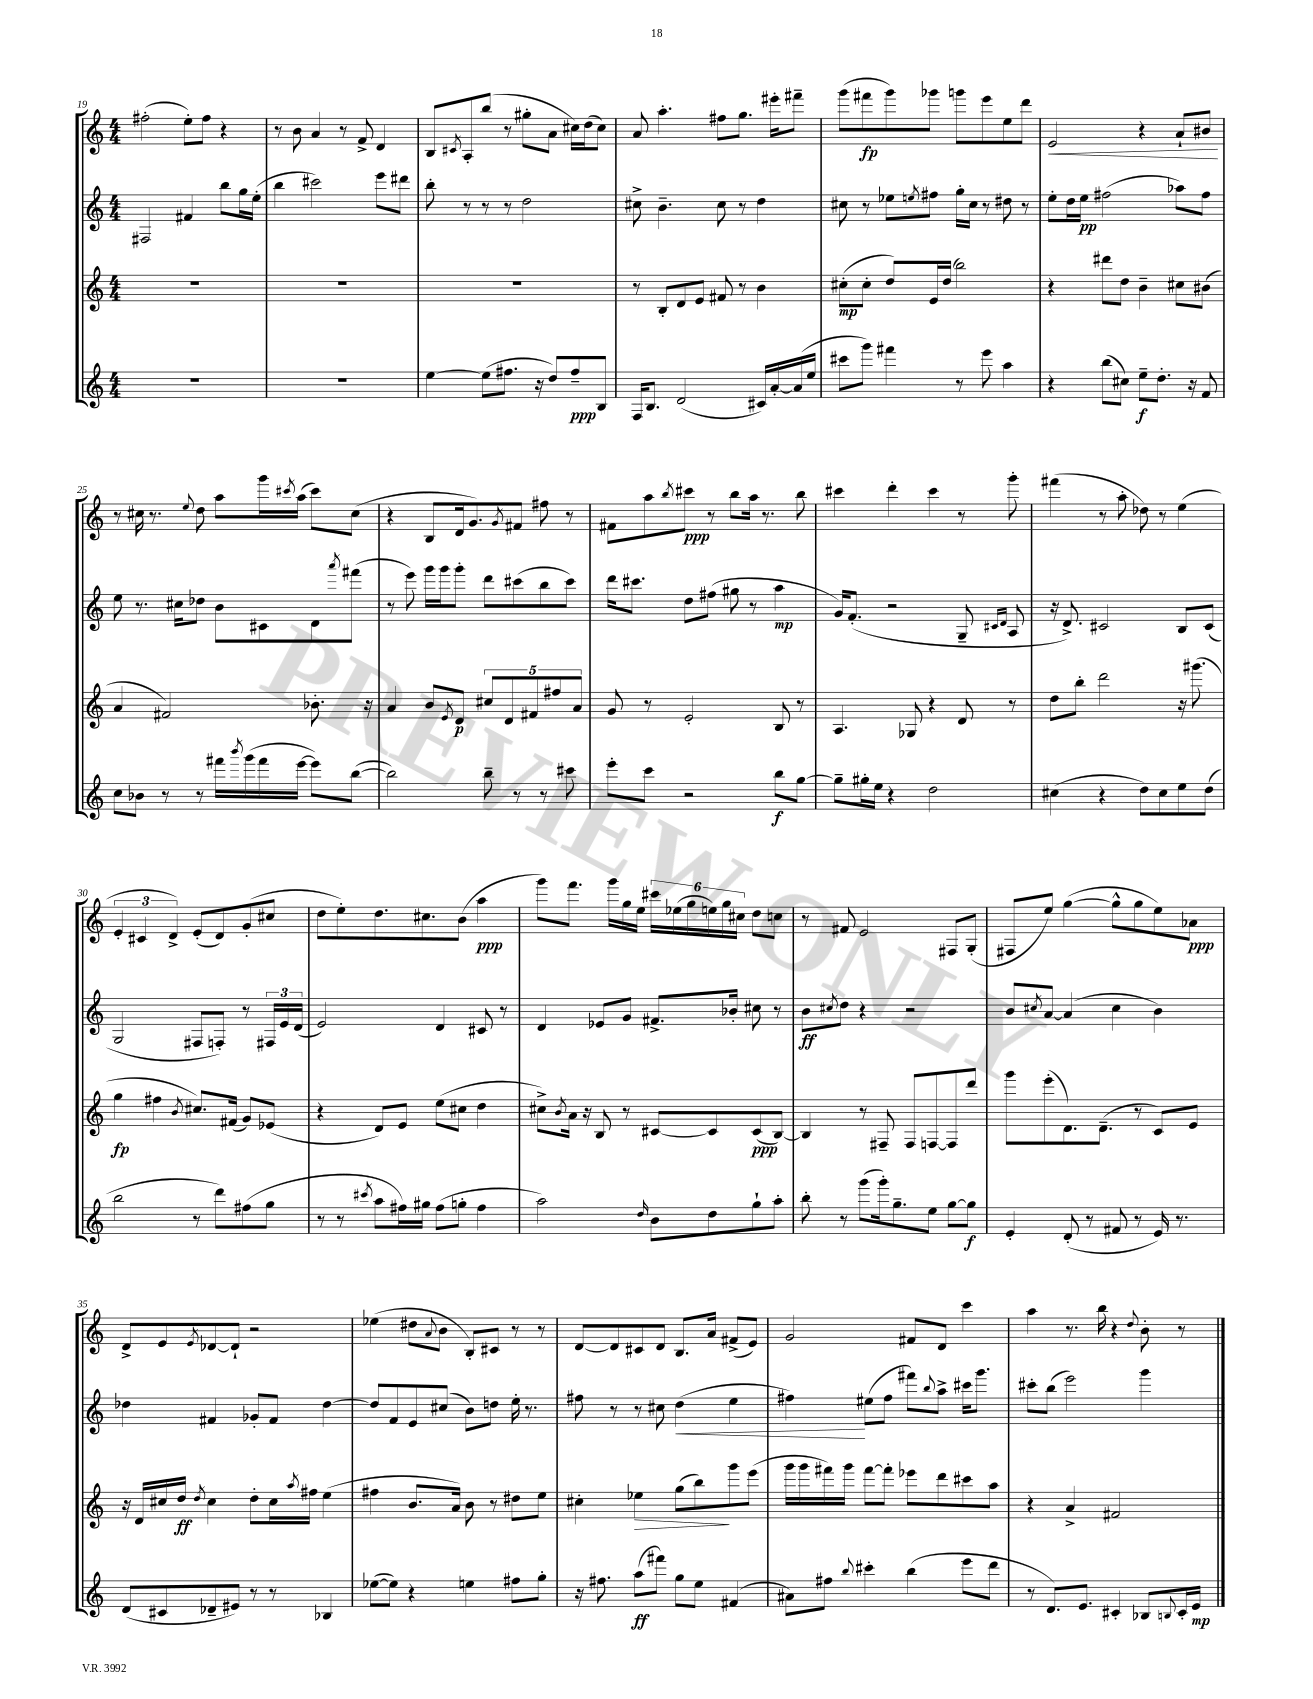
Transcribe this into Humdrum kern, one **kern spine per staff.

**kern	**dynam	**kern	**dynam	**kern	**dynam	**kern	**dynam
*part4	*part4	*part3	*part3	*part2	*part2	*part1	*part1
*staff4	*staff4	*staff3	*staff3	*staff2	*staff2	*staff1	*staff1
*clefG2	*	*clefG2	*	*clefG2	*	*clefG2	*
*k[]	*	*k[]	*	*k[]	*	*k[]	*
*M4/4	*	*M4/4	*	*M4/4	*	*M4/4	*
=19	=19	=19	=19	=19	=19	=19	=19
1r	.	1r	.	2F#X/	.	(2ff#X'\	.
.	.	.	.	4f#X/	.	8ee'\L)	.
.	.	.	.	.	.	8ff#\J	.
.	.	.	.	8bb\L	.	4r	.
.	.	.	.	16gg\L	.	.	.
.	.	.	.	(16ee'\JJ	.	.	.
=20	=20	=20	=20	=20	=20	=20	=20
1r	.	1r	.	4bb\	.	8r	.
.	.	.	.	.	.	8b\	.
.	.	.	.	2ccc#X\)	.	4a/	.
.	.	.	.	.	.	8r	.
.	.	.	.	.	.	8f^/	.
.	.	.	.	8eee\L	.	4d/	.
.	.	.	.	8ddd#X\J	.	.	.
=21	=21	=21	=21	=21	=21	=21	=21
[4ee\	.	1r	.	8bb'\	.	8B/L	.
.	.	.	.	.	.	8qc#X/	.
.	.	.	.	8r	.	8A'/	.
(8ee\L]	.	.	.	8r	.	(8bb/J	.
8.ff#X\J	.	.	.	8r	.	8r	.
.	.	.	.	2dd\	.	8gg#X'\L	.
16r	.	.	.	.	.	.	.
8dd/L)	.	.	.	.	.	8a\J	.
8ff#~/	ppp	.	.	.	.	16cc#X\LL)	.
.	.	.	.	.	.	(16dd\J	.
8B/J	.	.	.	.	.	8cc#\J)	.
=22	=22	=22	=22	=22	=22	=22	=22
16F/KL	.	8r	.	8cc#X^\	.	8a/	.
8.B/J	.	.	.	.	.	.	.
.	.	8B'/L	.	4.b~\	.	4.aa'\	.
(2d/	.	8d/	.	.	.	.	.
.	.	8e/J	.	.	.	.	.
.	.	8f#X/	.	8cc#\	.	8ff#X\L	.
.	.	8r	.	8r	.	8.gg\J	.
16c#X/LL)	.	4b\	.	4dd\	.	.	.
[16a'/	.	.	.	.	.	16eee#X'\KL	.
(16a/]	.	.	.	.	.	8fff#X~\J	.
16ee/JJ	.	.	.	.	.	.	.
=23	=23	=23	=23	=23	=23	=23	=23
8ccc#X\L	.	(8cc#X'\L	mp	8cc#X\	.	(8ggg\L	.
8ggg\J)	.	8cc#'\J	.	8r	.	8fff#X\	fp
4fff#X\	.	8dd/L)	.	8ee-X\L	.	8ggg\)	.
.	.	.	.	8qeen/	.	.	.
.	.	16e/L	.	8ff#X\J	.	8ggg-X\J	.
.	.	(16dd/JJ	.	.	.	.	.
8r	.	2bb\)	.	16gg'\LL	.	8gggn\L	.
.	.	.	.	16cc#\JJ	.	.	.
8eee\	.	.	.	8r	.	8eee\	.
4aa\	.	.	.	8dd#X\	.	8ee\	.
.	.	.	.	8r	.	8ddd\J	.
=24	=24	=24	=24	=24	=24	=24	=24
!	!	!	!	!	!	!	!LO:HP:b
4r	.	4r	.	8ee'\L	.	2e/	<
.	.	.	.	16dd\L	.	.	.
.	.	.	.	16ee\JJ	pp	.	.
(8bb\L	.	8ddd#X\L	.	(2ff#X\	.	.	.
8cc#X\J)	.	8dd\J	.	.	.	.	.
8ee~\L	f	4b~\	.	.	.	4r	.
8.dd'\J	.	.	.	.	.	.	.
.	.	8cc#X\L	.	8aa-X\L)	.	8a`/L	.
16r	.	.	.	.	.	.	.
8f/	.	(8b#X\J	.	8ff#\J	.	8b#X/J	.
.	.	.	.	.	.	.	[
!!LO:LB:g=z
=25	=25	=25	=25	=25	=25	=25	=25
8cc\L	.	4a/	.	8ee\	.	8r	.
8b-X\J	.	.	.	8.r	.	16cc#X\	.
.	.	.	.	.	.	8.r	.
8r	.	2f#X/)	.	.	.	.	.
.	.	.	.	16cc#X\KL	.	.	.
.	.	.	.	.	.	8qqee/	.
8r	.	.	.	8dd-X\J	.	8dd\	.
16fff#X\LL	.	.	.	8b\L	.	8aa\L	.
8qbbb/	.	.	.	.	.	.	.
(16ggg\	.	.	.	.	.	.	.
16fff#\	.	.	.	8c#X\	.	16ggg\L	.
.	.	.	.	.	.	8qccc#X/	.
[16eee\JJ	.	.	.	.	.	(16aa\JJ	.
8eee\L])	.	8.b-X'\	.	8d\	.	8ccc#\L)	.
.	.	.	.	8qaaa/	.	.	.
([8bb\J	.	.	.	(8fff#X\J	.	(8cc#\J	.
.	.	16r	.	.	.	.	.
=26	=26	=26	=26	=26	=26	=26	=26
2bb\])	.	4a/	.	8r	.	4r	.
.	.	.	.	8eee\)	.	.	.
.	.	8b/L	.	16ggg\LL	.	8B/L	.
.	.	.	.	16ggg\J	.	.	.
.	.	8qe/	.	.	.	.	.
.	.	8d/J	p	8ggg'\J	.	16d/k	.
.	.	.	.	.	.	8.g/)	.
8bb~\	.	10cc#X/L	.	8ddd\L	.	.	.
.	.	10d/	.	.	.	.	.
.	.	.	.	.	.	8qg/	.
8r	.	.	.	(8ccc#X\	.	8f#X/J	.
.	.	10f#X/	.	.	.	.	.
8r	.	.	.	8bb\	.	8ff#X\	.
.	.	10ff#X/	.	.	.	.	.
8ccc#X\	.	.	.	8ccc#\J)	.	8r	.
.	.	10a/J	.	.	.	.	.
=27	=27	=27	=27	=27	=27	=27	=27
8eee'\L	.	8g/	.	16ddd\KL	.	8f#X\L	.
.	.	.	.	8.ccc#X\J	.	.	.
8ccc\J	.	8r	.	.	.	8aa\	.
.	.	.	.	.	.	8qbb/	.
2r	.	2e'/	.	8dd\L	.	8ccc#X\J	ppp
.	.	.	.	(8ff#X\J	.	8r	.
.	.	.	.	8gg#X\	.	8bb\L	.
.	.	.	.	8r	.	16aa\Jk	.
.	.	.	.	.	.	8.r	.
8bb\L	f	8B/	.	4aa\	mp	.	.
[8gg\J	.	8r	.	.	.	8bb\	.
=28	=28	=28	=28	=28	=28	=28	=28
8gg~\L]	.	4.A/	.	16g/KL)	.	4ccc#X\	.
.	.	.	.	(8.f'/J	.	.	.
16gg#X'\L	.	.	.	.	.	.	.
16ee\JJ	.	.	.	.	.	.	.
4r	.	.	.	2r	.	4ddd'\	.
.	.	8G-X/	.	.	.	.	.
2dd\	.	4r	.	.	.	4ccc#\	.
.	.	8d/	.	8G~/	.	8r	.
.	.	.	.	16qqc#X/LL	.	.	.
.	.	.	.	16qqd/JJ	.	.	.
.	.	8r	.	8A/	.	8ggg'\	.
=29	=29	=29	=29	=29	=29	=29	=29
(4cc#X\	.	8dd\L	.	16r	.	(4fff#X\	.
.	.	.	.	8.d^/)	.	.	.
.	.	8bb'\J	.	.	.	.	.
4r	.	2ddd\	.	2c#X/	.	8r	.
.	.	.	.	.	.	8aa'\	.
8dd\L)	.	.	.	.	.	8dd-X\)	.
8cc#\	.	.	.	.	.	8r	.
8ee\	.	16r	.	8B/L	.	(4ee\	.
.	.	(8.ggg#X\	.	.	.	.	.
(8dd\J	.	.	.	(8c#/J	.	.	.
!!LO:LB:g=z
=30	=30	=30	=30	=30	=30	=30	=30
2bb\	.	4gg\	fp	2G/	.	6e'/	.
.	.	.	.	.	.	6c#X/	.
.	.	4ff#X\	.	.	.	.	.
.	.	.	.	.	.	6d^/)	.
.	.	8qb/	.	.	.	.	.
8r	.	8.cc#X/L)	.	8F#X/L	.	(8e'/L	.
8ddd\L)	.	.	.	8Fn'/J)	.	8d/)	.
.	.	(16f#X/Jk	.	.	.	.	.
(8ff#X\	.	8g/L)	.	8r	.	(8g'/	.
8gg\J	.	(8e-X/J	.	24F#X/LL	.	8cc#X/J	.
.	.	.	.	24e/	.	.	.
.	.	.	.	(24d/JJ	.	.	.
=31	=31	=31	=31	=31	=31	=31	=31
8r	.	4r	.	2e/)	.	8dd\L	.
8r	.	.	.	.	.	8ee'\)	.
8qccc#X/	.	.	.	.	.	.	.
8aa\L	.	8d/L)	.	.	.	8.dd\	.
16ff#X\L)	.	8e/J	.	.	.	.	.
16gg#X\JJ	.	.	.	.	.	8.cc#X\	.
(8ff#\L	.	(8ee\L	.	4d/	.	.	.
8ggn'\J	.	8cc#X\J	.	.	.	(8b\J	.
4ff#\	.	4dd\	.	8c#X/	.	4aa\	ppp
.	.	.	.	8r	.	.	.
=32	=32	=32	=32	=32	=32	=32	=32
2aa\)	.	8cc#X^\L)	.	4d/	.	8ggg\L)	.
.	.	8qb/	.	.	.	.	.
.	.	16a\Jk	.	.	.	8.fff\J	.
.	.	16r	.	.	.	.	.
.	.	8B/	.	8e-X/L	.	.	.
.	.	.	.	.	.	16ggg\LL	.
.	.	8r	.	8g/J	.	16gg\	.
.	.	.	.	.	.	16ee\JJ	.
16qqdd/	.	.	.	.	.	.	.
8b\L	.	[8c#X/L	.	8.f#X^/L	.	24ccc#X\LL	.
.	.	.	.	.	.	(24ee-X\	.
.	.	.	.	.	.	24gg\	.
8dd\	.	8c#/]	.	.	.	24een\)	.
.	.	.	.	.	.	24gg\	.
.	.	.	.	16b-X'/Jk	.	.	.
.	.	.	.	.	.	24cc#X\JJ	.
8gg`\	.	(8c#/	ppp	8cc#X\	.	8dd\L	.
8aa'\J	.	[8B/J)	.	8r	.	8ccn\J	.
=33	=33	=33	=33	=33	=33	=33	=33
8bb'\	.	4B/]	.	8b\L	ff	8r	.
.	.	.	.	8qcc#X/	.	.	.
8r	.	.	.	8dd\J	.	8f#X/	.
(8ggg\L	.	8r	.	4r	.	2e/	.
16ggg'\k)	.	8F#X~/	.	.	.	.	.
8.gg~\	.	.	.	.	.	.	.
.	.	8F#/L	.	2r	.	.	.
8ee\J	.	[8Fn/	.	.	.	.	.
[8gg\L	.	8F/]	.	.	.	8F#X/L	.
8gg\J]	f	8ddd/J	.	.	.	(8G'/J	.
=34	=34	=34	=34	=34	=34	=34	=34
4e'/	.	8ggg\L	.	8b/L	.	8F#X/L	.
.	.	.	.	8qcc#X/	.	.	.
.	.	(8eee'\	.	[8a/J	.	8ee/J)	.
(8d'/	.	8.d\)	.	(4a/]	.	([4gg\	.
8r	.	.	.	.	.	.	.
.	.	(8.d~\J	.	.	.	.	.
8f#X/	.	.	.	4cc#\	.	8gg^^\L]	.
8r	.	8r	.	.	.	8gg\	.
16e/)	.	8c/L)	.	4b\)	.	8ee\)	.
8.r	.	.	.	.	.	.	.
.	.	8e/J	.	.	.	8a-X\J	ppp
!!LO:LB:g=z
=35	=35	=35	=35	=35	=35	=35	=35
(8d/L	.	16r	.	4dd-X\	.	8d^/L	.
.	.	16d/LL	.	.	.	.	.
8c#X/	.	16cc#X/	.	.	.	8e/	.
.	.	16dd/JJ	ff	.	.	.	.
.	.	8qdd/	.	.	.	8qe/	.
8d-X~/	.	4cc#\	.	4f#X/	.	[8d-X/	.
8e#X/J)	.	.	.	.	.	8d-`/J]	.
8r	.	8dd'\L	.	8g-X'/L	.	2r	.
8r	.	16cc#\L	.	8f#/J	.	.	.
.	.	8qaa/	.	.	.	.	.
.	.	16ff#X\JJ	.	.	.	.	.
4B-X/	.	(4ee\	.	[4dd-\	.	.	.
=36	=36	=36	=36	=36	=36	=36	=36
([8ee-X\L	.	4ff#X\	.	8dd-/L]	.	(4ee-X\	.
8ee-\J])	.	.	.	8f/	.	.	.
4r	.	8.b/L	.	8e/	.	8dd#X\L	.
.	.	.	.	.	.	8qqa/	.
.	.	.	.	(8cc#X/J	.	8b\J	.
.	.	16a/Jk)	.	.	.	.	.
4een\	.	8b\	.	8b\L)	.	8B'/L)	.
.	.	8r	.	8ddn\J	.	8c#X/J	.
8ff#X\L	.	8dd#X\L	.	16ee'\	.	8r	.
.	.	.	.	8.r	.	.	.
8gg'\J	.	8ee\J	.	.	.	8r	.
=37	=37	=37	=37	=37	=37	=37	=37
16r	.	4cc#X'\	.	8ff#X\	.	[8d/L	.
8.ff#X\	.	.	.	.	.	.	.
.	.	.	.	8r	.	8d/]	.
!	!	!	!LO:HP:b	!	!	!	!
(8aa\L	ff	4ee-X\	>	8r	.	8c#X/	.
8fff#X\J)	.	.	.	8cc#X\	.	8d/J	.
!	!	!	!	!	!LO:HP:b	!	!
8gg\L	.	(8gg\L	.	(4dd\	<	8.B/L	.
8ee\J	.	8bb\)	.	.	.	.	.
.	.	.	.	.	.	16a/Jk	.
(4f#X/	.	8ggg\	]	4ee\	.	(8f#X^/L	.
.	.	(8eee\J	.	.	.	8e/J)	.
=38	=38	=38	=38	=38	=38	=38	=38
8a#X\L)	.	16ggg\LL	.	4ff#X\)	.	2g/	.
.	.	16ggg\	.	.	.	.	.
8ff#X\J	.	16fff#X\)	.	.	.	.	.
.	.	16ggg\JJ	.	.	.	.	.
8qqbb/	.	.	.	.	.	.	.
4ccc#X'\	.	[8fff#\L	.	(8ee#X\L	[	.	.
.	.	8fff#'\J]	.	8ff#\J	.	.	.
(4bb\	.	8eee-X\L	.	8fff#X\L)	.	8f#X/L	.
.	.	.	.	8qqbb/	.	.	.
.	.	8ddd\	.	8aa^\J	.	8d/J	.
8eee\L	.	8ccc#X\	.	16ccc#X\KL	.	4ccc\	.
.	.	.	.	8.ggg\J	.	.	.
8ddd\J	.	8aa\J	.	.	.	.	.
=39	=39	=39	=39	=39	=39	=39	=39
8r	.	4r	.	8ccc#X'\L	.	4aa\	.
8.d/L)	.	.	.	(8bb\J	.	.	.
.	.	4a^/	.	2eee\)	.	8.r	.
8.e/J	.	.	.	.	.	.	.
.	.	.	.	.	.	16bb\	.
4c#X'/	.	2f#X/	.	.	.	4r	.
.	.	.	.	.	.	8qqdd/	.
8B-X/L	.	.	.	4ggg\	.	8b'\	.
8qqBn/	.	.	.	.	.	.	.
16c#'/L	.	.	.	.	.	8r	.
16e/JJ	mp	.	.	.	.	.	.
==	==	==	==	==	==	==	==
*-	*-	*-	*-	*-	*-	*-	*-
